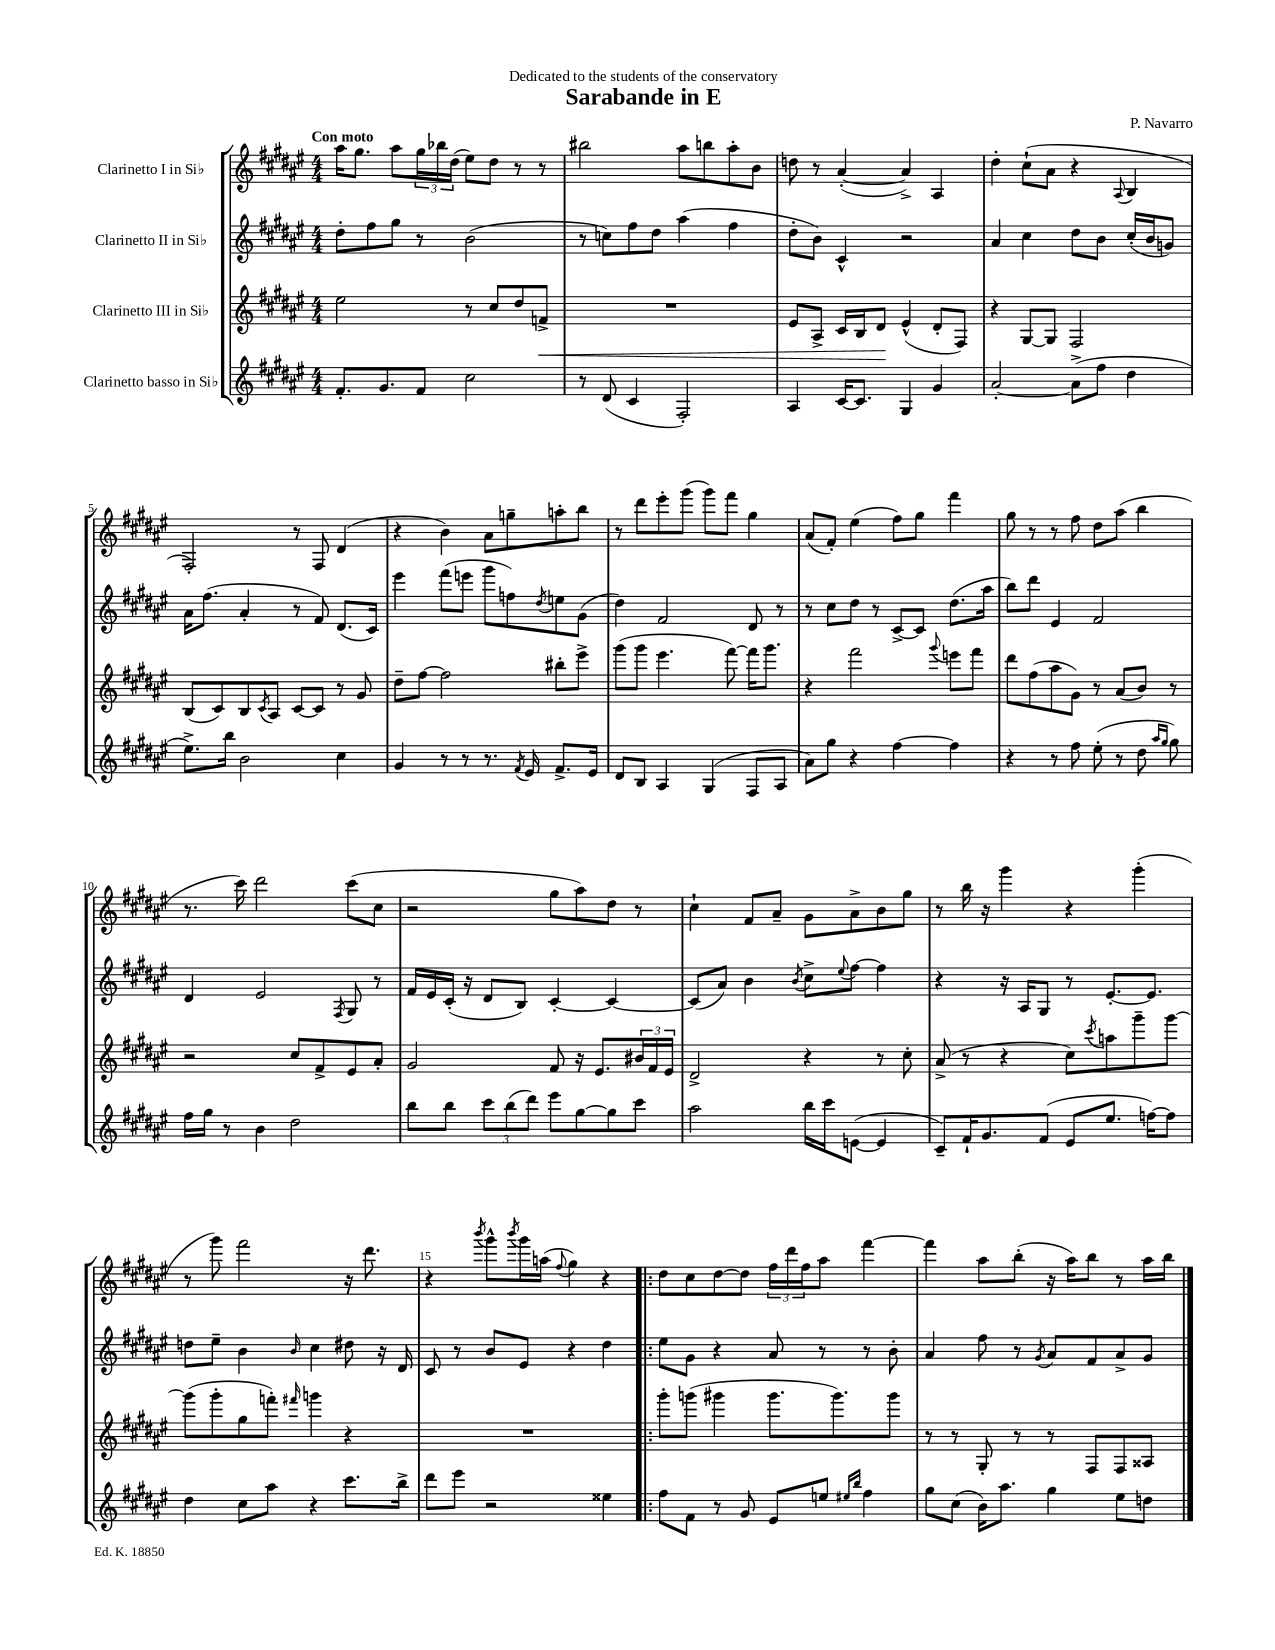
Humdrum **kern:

**kern	**kern	**kern	**kern
*staff4	*staff3	*staff2	*staff1
*clefG2	*clefG2	*clefG2	*clefG2
*k[f#c#g#d#a#e#]	*k[f#c#g#d#a#e#]	*k[f#c#g#d#a#e#]	*k[f#c#g#d#a#e#]
*M4/4	*M4/4	*M4/4	*M4/4
8.f#'	2ee#	8dd#'	16aa#
.	.	.	8.gg#
.	.	8ff#	.
8.g#	.	.	.
.	.	8gg#	8aa#
8f#	.	8r	24gg#
.	.	.	24bb-
.	.	.	(24dd#
2cc#	8r	(2b	8ee#)
.	8cc#	.	8dd#
.	8dd#	.	8r
.	8f^	.	8r
=	=	=	=
8r	1r	8r	2bb#
(8d#	.	8cc)	.
4c#	.	8ff#	.
.	.	8dd#	.
2F#')	.	(4aa#	8aa#
.	.	.	8bb
.	.	4ff#	8aa#'
.	.	.	8b
=	=	=	=
4A#	8e#	8dd#'	8dd
.	8A#^	8b)	8r
[16c#	16c#	4c#^^	([4a#'
8.c#]	16B	.	.
.	8d#	.	.
4G#	(4e#^^	2r	4a#^])
4g#	8d#'	.	4A#
.	8F#)	.	.
=	=	=	=
[2a#'	4r	4a#	4dd#'
.	[8G#	4cc#	(8cc#`
.	8G#]	.	8a#
(8a#^]	2F#	8dd#	4r
8ff#	.	8b	.
.	.	.	8qqA#
4dd#	.	(16cc#'	4B
.	.	16b	.
.	.	8g)	.
=	=	=	=
8.ee#^)	(8B	16a#	2F#')
.	.	(8.ff#	.
.	8c#)	.	.
16bb	.	.	.
2b	8B	4a#'	.
.	8qc#	.	.
.	8A#	.	.
.	[8c#	8r	8r
.	8c#]	8f#)	8F#
4cc#	8r	(8.d#	(4d#
.	8g#	.	.
.	.	16c#)	.
=	=	=	=
4g#	8dd#~	4eee#	4r
.	[8ff#	.	.
8r	2ff#]	(8fff#	4b)
8r	.	8eee	.
8.r	.	8ggg#	8a#
.	.	8ff)	8gg~
8qf#	.	.	.
16e#	.	.	.
.	.	8qdd#	.
8.f#^	8bb#'	8ee	8aa'
.	8eee#^	(8g#	8bb
16e#	.	.	.
=	=	=	=
8d#	(8ggg#	4dd#)	8r
8B	8ggg#	.	8ddd#
4A#	4.eee#	2f#	8eee#'
.	.	.	(8ggg#
(4G#	.	.	8ggg#)
.	[8fff#)	.	8fff#
8F#	16fff#]	8d#	4gg#
.	8.ggg#	.	.
8A#	.	8r	.
=	=	=	=
8a#)	4r	8r	(8a#
8gg#	.	8cc#	8f#')
4r	2fff#	8dd#	(4ee#
.	.	8r	.
[4ff#	.	[8c#^	8ff#)
.	.	8c#]	8gg#
.	8qqggg#	.	.
4ff#]	8eee	(8.dd#	4fff#
.	8fff#	.	.
.	.	16aa#	.
=	=	=	=
4r	8ddd#	8bb)	8gg#
.	(8ff#	8ddd#	8r
8r	8aa#	4e#	8r
8ff#	8g#)	.	8ff#
(8ee#'	8r	2f#	8dd#
8r	(8a#	.	(8aa#
8dd#	8b)	.	4bb
16qqaa#	.	.	.
16qqgg#	.	.	.
8gg#)	8r	.	.
=	=	=	=
16ff#	2r	4d#	8.r
16gg#	.	.	.
8r	.	.	.
.	.	.	16ccc#)
4b	.	2e#	2ddd#
2dd#	8cc#	.	.
.	8f#^	.	.
.	.	8qF#	.
.	8e#	8G#	(8ccc#
.	8a#'	8r	8cc#
=	=	=	=
8bb	2g#	16f#	2r
.	.	16e#	.
8bb	.	(16c#'	.
.	.	16r	.
12ccc#	.	8d#	.
(12bb	.	.	.
.	.	8B)	.
12ddd#)	.	.	.
8eee#	8f#	[4c#'	8gg#
[8gg#	16r	.	8aa#)
.	8.e#	.	.
8gg#]	.	4c#_	8dd#
8ccc#	24b#	.	8r
.	24f#	.	.
.	24e#	.	.
=	=	=	=
2aa#	2d#^	(8c#]	4cc#`
.	.	8a#)	.
.	.	4b	8f#
.	.	.	8a#~
.	.	8qb	.
16bb	4r	8cc#^	8g#
16ccc#	.	.	.
.	.	8qqee#	.
([8e	.	[8ff#	8a#^
4e]	8r	4ff#]	8b
.	8cc#'	.	8gg#
=	=	=	=
8c#~)	(8a#^	4r	8r
16f#`	8r	.	16bb
8.g#	.	.	16r
.	4r	16r	4ggg#
.	.	16A#	.
(8f#	.	8G#	.
8e#	8cc#)	8r	4r
.	8qccc#	.	.
8.ee#	8aa	[8.e#'	.
.	8ggg#~	.	(4ggg#'
[16ff)	.	8.e#]	.
8ff]	[8ggg#	.	.
=	=	=	=
4dd#	(8ggg#]	8dd	8r
.	8ggg#'	8ee#~	8ggg#)
8cc#	8gg#	4b	2fff#
8aa#	8fff')	.	.
.	16qqfff#	16qqb	.
4r	4ggg	4cc#	.
8.ccc#	4r	8dd#	16r
.	.	.	8.ddd#
.	.	16r	.
16bb^	.	16d#	.
=	=	=	=
8ddd#	1r	8c#	4r
8eee#	.	8r	.
.	.	.	8qbbb
2r	.	8b	8ggg#^^
.	.	.	8qbbb
.	.	8e#	16ggg#
.	.	.	(16aa
.	.	.	8qqff#
.	.	4r	4gg#)
4ee##	.	4dd#	4r
=!|:	=!|:	=!|:	=!|:
8ff#	8ggg#'	8ee#	8dd#
8f#	(8ggg	8g#	8cc#
8r	4ggg#	4r	[8dd#
8g#	.	.	8dd#]
8e#	8.ggg#	8a#	24ff#
.	.	.	24ddd#
.	.	.	24ff#
8ee	.	8r	8aa#
.	8.ggg#)	.	.
16qqee#	.	.	.
16qqbb	.	.	.
4ff#	.	8r	[4fff#
.	8ggg#	8b'	.
=	=	=	=
8gg#	8r	4a#	4fff#]
(8cc#	8r	.	.
16b)	8G#'	8ff#	8aa#
8.aa#	.	.	.
.	8r	8r	(8bb'
.	.	8qg#	.
4gg#	8r	8a#	16r
.	.	.	16aa#)
.	8F#	8f#	8bb
8ee#	8F#	8a#^	8r
8dd	8A##	8g#	16aa#
.	.	.	16bb
==	==	==	==
*-	*-	*-	*-
